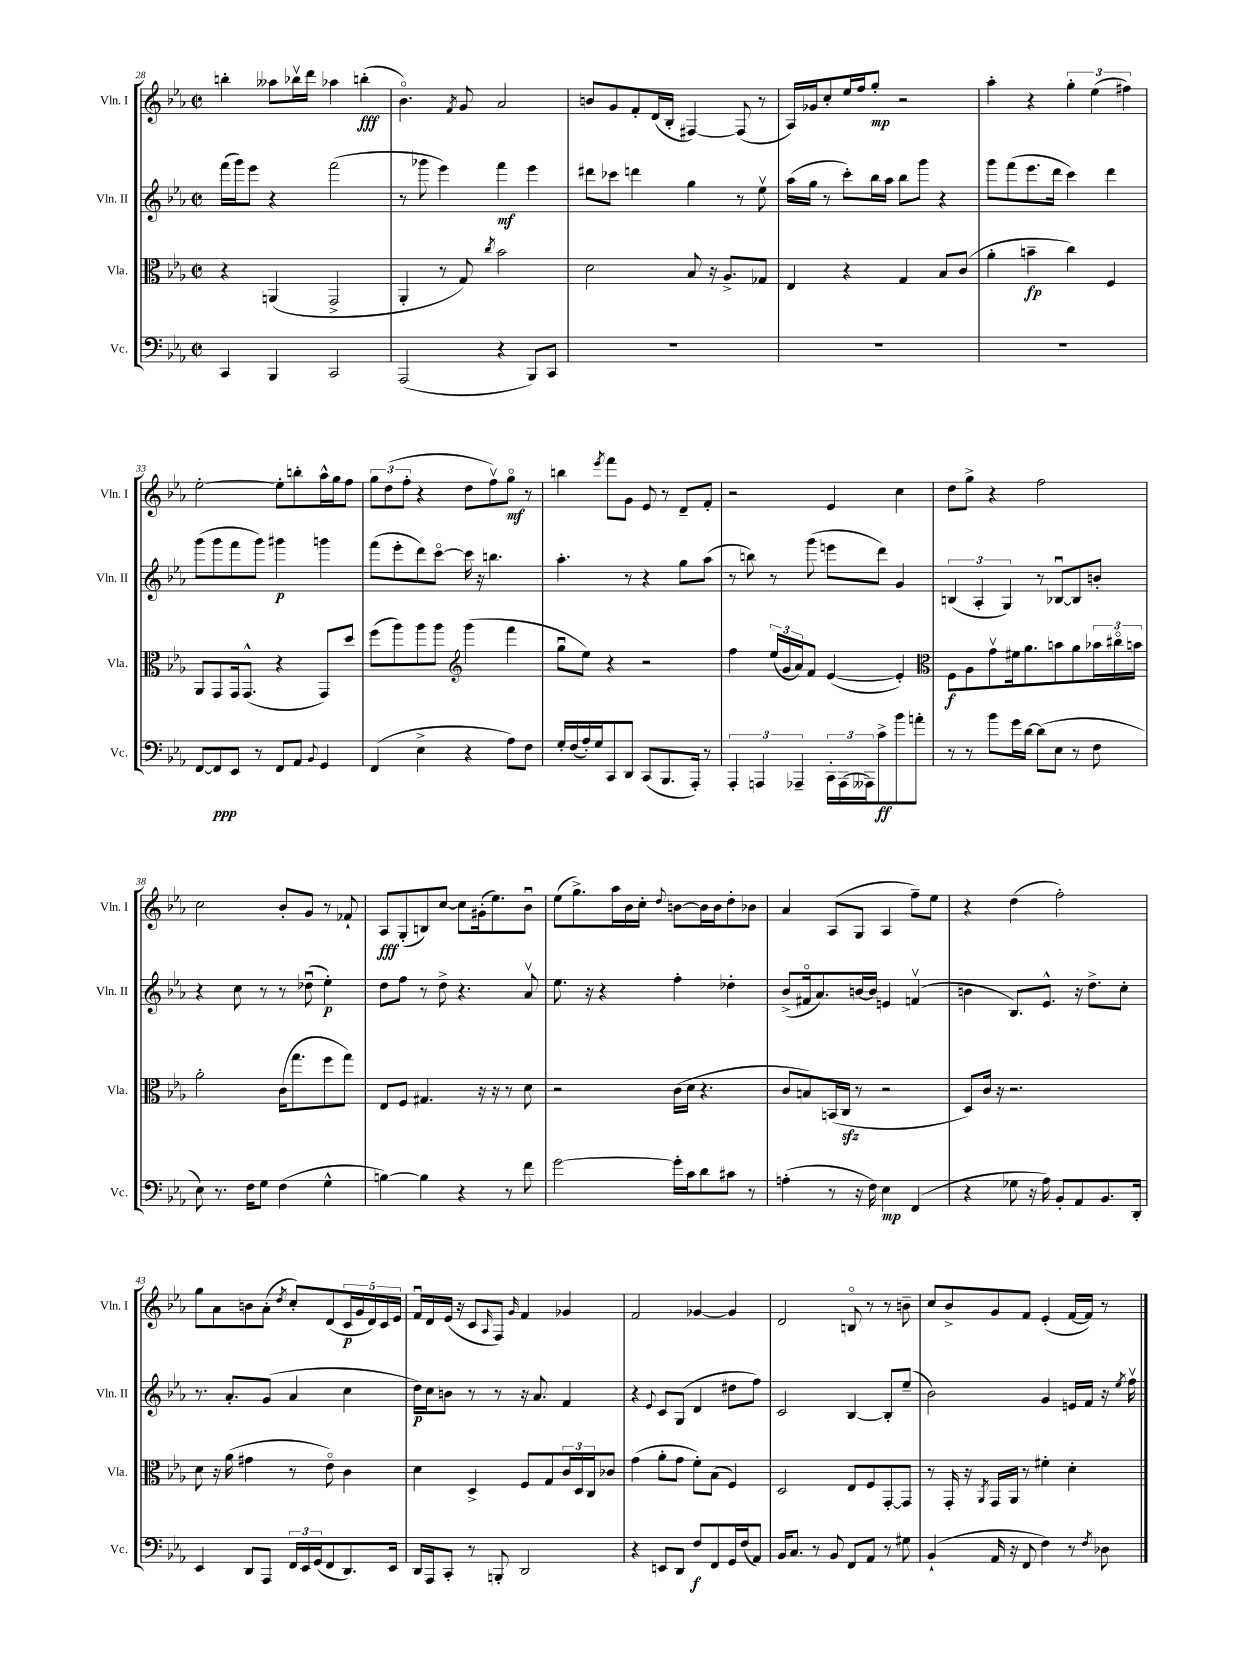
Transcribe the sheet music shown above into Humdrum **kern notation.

**kern	**dynam	**kern	**dynam	**kern	**dynam	**kern	**dynam
*part4	*part4	*part3	*part3	*part2	*part2	*part1	*part1
*staff4	*staff4	*staff3	*staff3	*staff2	*staff2	*staff1	*staff1
*I"Vc.	*	*I"Vla.	*	*I"Vln. II	*	*I"Vln. I	*
*I'Vc.	*	*I'Vla.	*	*I'Vln. II	*	*I'Vln. I	*
*clefF4	*	*clefC3	*	*clefG2	*	*clefG2	*
*k[b-e-a-]	*	*k[b-e-a-]	*	*k[b-e-a-]	*	*k[b-e-a-]	*
*M2/2	*	*M2/2	*	*M2/2	*	*M2/2	*
*met(c|)	*	*met(c|)	*	*met(c|)	*	*met(c|)	*
=28	=28	=28	=28	=28	=28	=28	=28
4CC/	.	4r	.	(16fff\LL	.	4bbn'\	.
.	.	.	.	16ggg\J)	.	.	.
.	.	.	.	8eee-\J	.	.	.
4BBB-/	.	(4AAn/	.	4r	.	8aa--X\L	.
.	.	.	.	.	.	16bb-Xv\L	.
.	.	.	.	.	.	16ddd\JJ	.
2CC/	.	2GG^/	.	(2fff\	.	4aa-X\	.
.	.	.	.	.	.	(4bbn'\	fff
=29	=29	=29	=29	=29	=29	=29	=29
(2AAA-/	.	4AA-'/	.	8r	.	4.b-\)	.
.	.	.	.	8ggg-X\	.	.	.
.	.	8r	.	4eee-\)	.	.	.
.	.	.	.	.	.	8qf/	.
.	.	8G/)	.	.	.	8g/	.
.	.	8qcc/	.	.	.	.	.
4r	.	2b-\	.	4fff\	mf	2a-/	.
8BBB-/L)	.	.	.	4eee-\	.	.	.
8CC/J	.	.	.	.	.	.	.
=30	=30	=30	=30	=30	=30	=30	=30
1r	.	2d\	.	8ddd#X\L	.	8bn/L	.
.	.	.	.	8ccc-X\J	.	8g/	.
.	.	.	.	4dddn\	.	8f'/	.
.	.	.	.	.	.	(16d/L	.
.	.	.	.	.	.	16B-'/JJ	.
.	.	8B-/	.	4gg\	.	[4F#X/)	.
.	.	16r	.	.	.	.	.
.	.	8.A-^/L	.	.	.	.	.
.	.	.	.	8r	.	(8F#/]	.
.	.	8G-X/J	.	8ee-v\	.	8r	.
=31	=31	=31	=31	=31	=31	=31	=31
1r	.	4E-/	.	(16aa-\LL	.	16A-/LL)	.
.	.	.	.	16gg\JJ	.	16g-X/J	.
.	.	.	.	8r	.	8cc'/	.
.	.	4r	.	8ccc'\L)	.	16ee-/L	.
.	.	.	.	.	.	16ff/J	.
.	.	.	.	16bb-\L	.	8gg'/J	mp
.	.	.	.	16aa-\JJ	.	.	.
.	.	4G/	.	8bb-\L	.	2r	.
.	.	.	.	8ggg\J	.	.	.
.	.	8B-/L	.	4r	.	.	.
.	.	(8c/J	.	.	.	.	.
=32	=32	=32	=32	=32	=32	=32	=32
1r	.	4a-'\	.	8ggg\L	.	4aa-'\	.
.	.	.	.	(8fff\	.	.	.
.	.	4bn~\	fp	8.eee-\	.	4r	.
.	.	.	.	16ddd\Jk	.	.	.
.	.	4cc\)	.	4ccc\)	.	6gg'\	.
.	.	.	.	.	.	(6ee-\	.
.	.	4F/	.	4ddd\	.	.	.
.	.	.	.	.	.	6ff#X\)	.
!!LO:LB:g=z
=33	=33	=33	=33	=33	=33	=33	=33
[8FF/L	.	8AA-/L	.	(8ggg\L	.	[2ee-'\	.
8FF/]	ppp	8GG/	.	8ggg\	.	.	.
8EE-/J	.	16GG/k	.	8fff\	.	.	.
.	.	(8.GG^^/J	.	.	.	.	.
8r	.	.	.	8ggg\J)	.	.	.
8FF/L	.	4r	.	4ggg#X\	p	8ee-'\L]	.
8AA-/J	.	.	.	.	.	8bbn'\	.
8qqBB-/	.	.	.	.	.	.	.
4GG/	.	8GG/L)	.	4gggn\	.	16aa-^^\L	.
.	.	.	.	.	.	16gg\J	.
.	.	8dd/J	.	.	.	8ff\J	.
=34	=34	=34	=34	=34	=34	=34	=34
(4FF/	.	(8ff\L	.	(8fff\L	.	12gg\L	.
.	.	.	.	.	.	(12dd\	.
.	.	8aa-\)	.	8eee-'\	.	.	.
.	.	.	.	.	.	12ff'\J	.
4E-^\	.	8aa-\	.	8ddd\)	.	4r	.
.	.	8aa-\J	.	[8ccc\J	.	.	.
*	*	*clefG2	*	*	*	*	*
4r	.	(4ggg\	.	16ccc\]	.	8dd\L	.
.	.	.	.	16r	.	.	.
.	.	.	.	4.bbn\	.	8ffv\)	.
8A-\L)	.	4fff\	.	.	.	8gg\J	mf
8F\J	.	.	.	.	.	8r	.
=35	=35	=35	=35	=35	=35	=35	=35
16G'/LL	.	8ggu\L	.	4.aa-'\	.	4bbn\	.
(16F/	.	.	.	.	.	.	.
16A-'/)	.	8ee-\J)	.	.	.	.	.
16G/J	.	.	.	.	.	.	.
.	.	.	.	.	.	8qeee-/	.
8CC/	.	4r	.	.	.	8fff\L	.
8DD/J	.	.	.	8r	.	8g\J	.
(8CC/L	.	2r	.	4r	.	8e-/	.
8.BBB-/	.	.	.	.	.	8r	.
.	.	.	.	8gg\L	.	8d~/L	.
16AAA-'/Jk)	.	.	.	.	.	.	.
8r	.	.	.	(8aa-\J	.	8f'/J	.
=36	=36	=36	=36	=36	=36	=36	=36
6AAA-'/	.	4ff\	.	8r	.	2r	.
.	.	.	.	8bbn\)	.	.	.
6AAAn/	.	.	.	.	.	.	.
.	.	(24ee-/LL	.	8r	.	.	.
.	.	24g/	.	.	.	.	.
6AAA-X~/	.	24a-/J)	.	.	.	.	.
.	.	8f/J	.	(8ggg\	.	.	.
24CC'\LL	.	([4e-/	.	8eeen\L	.	4e-/	.
(24AAA-\	.	.	.	.	.	.	.
24AAA--X\J)	.	.	.	.	.	.	.
8c^\	ff	.	.	8ddd\J)	.	.	.
8b-\	.	4e-'/])	.	4g/	.	4cc\	.
8an'\J	.	.	.	.	.	.	.
=37	=37	=37	=37	=37	=37	=37	=37
*	*	*clefC3	*	*	*	*	*
8r	.	8F\L	f	(6Bn/	.	8dd\L	.
8r	.	8A-\	.	.	.	8gg^\J	.
.	.	.	.	6A-'/	.	.	.
8b-\L	.	8gv\	.	.	.	4r	.
.	.	.	.	6G/)	.	.	.
16g\L	.	16f#X\k	.	.	.	.	.
[16d\JJ	.	8.a-\	.	.	.	.	.
(8d\L]	.	.	.	8r	.	2ff\	.
8E-\J	.	8bn\	.	[8B-Xu/L	.	.	.
8r	.	8a-\	.	8B-/]	.	.	.
8F\	.	24b-X\L	.	8bn'/J	.	.	.
.	.	24cc#X\	.	.	.	.	.
.	.	24bn\JJ	.	.	.	.	.
!!LO:LB:g=z
=38	=38	=38	=38	=38	=38	=38	=38
8E-\)	.	2a-'\	.	4r	.	2cc\	.
8.r	.	.	.	.	.	.	.
.	.	.	.	8cc\	.	.	.
16F\KL	.	.	.	.	.	.	.
8G\J	.	.	.	8r	.	.	.
(4F\	.	(16c\KL	.	8r	.	8b-'/L	.
.	.	8.gg\	.	.	.	.	.
.	.	.	.	(8dd-Xu\	.	8g/J	.
4G^^\	.	8ff\	.	4ee-'\)	p	8r	.
.	.	8gg\J)	.	.	.	8f-X`/	.
=39	=39	=39	=39	=39	=39	=39	=39
[4Bn\)	.	8E-/L	.	8dd\L	.	8A-/L	fff
.	.	8F/J	.	8ff\J	.	(8G'/	.
4B\]	.	4.G#X/	.	8r	.	8Bn/)	.
.	.	.	.	8dd^\	.	[8cc/J	.
4r	.	.	.	4.r	.	8cc\L]	.
.	.	16r	.	.	.	(16g#X'\k	.
.	.	16r	.	.	.	8.ee-\)	.
8r	.	8r	.	.	.	.	.
8f\	.	8d\	.	8a-v/	.	8b-u\J	.
=40	=40	=40	=40	=40	=40	=40	=40
[2g\	.	2r	.	8.ee-\	.	(8ee-\L	.
.	.	.	.	.	.	8.gg^\)	.
.	.	.	.	16r	.	.	.
.	.	.	.	4r	.	.	.
.	.	.	.	.	.	16aa-\L	.
.	.	.	.	.	.	16b-\	.
.	.	.	.	.	.	16cc'\JJ	.
.	.	.	.	.	.	8qqdd/	.
16g'\LL]	.	(16c\LL	.	4ff'\	.	[8bn\L	.
16c\J	.	16d\JJ	.	.	.	.	.
8d\	.	4.r	.	.	.	16b\L]	.
.	.	.	.	.	.	16b\J	.
8c#X\J	.	.	.	4dd-X'\	.	8dd'\	.
8r	.	.	.	.	.	8b-X\J	.
=41	=41	=41	=41	=41	=41	=41	=41
(4An'\	.	8c/L	.	(8b-^/L	.	4a-/	.
.	.	8Bn/)	.	16f#X/k	.	.	.
.	.	.	.	8.a-/)	.	.	.
8r	.	(16BBn/L	.	.	.	(8A-/L	.
.	.	16Czz/JJ	.	.	.	.	.
16r	.	8r	.	[16bn/L	.	8G/J	.
16F\)	.	.	.	16b/JJ]	.	.	.
4E-\	mp	2r	.	4en/	.	4A-/	.
(4FF/	.	.	.	(4fnv/	.	8ff~\L)	.
.	.	.	.	.	.	8ee-\J	.
=42	=42	=42	=42	=42	=42	=42	=42
4r	.	8D/L)	.	4bn\	.	4r	.
.	.	16c/Jk	.	.	.	.	.
.	.	16r	.	.	.	.	.
8G-X\	.	2.r	.	8.B-/L)	.	(4dd\	.
16r	.	.	.	.	.	.	.
16A-\)	.	.	.	8.e-^^/J	.	.	.
8BB-'/L	.	.	.	.	.	2ff'\)	.
8AA-/	.	.	.	16r	.	.	.
.	.	.	.	8.dd^\L	.	.	.
8.BB-/	.	.	.	.	.	.	.
.	.	.	.	8cc'\J	.	.	.
16DD'/Jk	.	.	.	.	.	.	.
!!LO:LB:g=z
=43	=43	=43	=43	=43	=43	=43	=43
4EE-/	.	8d\	.	8.r	.	8gg\L	.
.	.	16r	.	.	.	8a-\	.
.	.	(16a-\	.	8.a-'/L	.	.	.
8DD/L	.	4g#X\	.	.	.	8bn\	.
8AAA-/J	.	.	.	(8g/J	.	(8a-'\J	.
.	.	.	.	.	.	8qdd/	.
24FF/LL	.	8r	.	4a-/	.	8cc'/L)	.
24EE-/	.	.	.	.	.	.	.
(24GG/J	.	.	.	.	.	.	.
8FF/	.	8e-\)	.	.	.	(8d/	.
8.DD/)	.	4c\	.	4cc\	.	20c/L	p
.	.	.	.	.	.	20g/	.
.	.	.	.	.	.	20d/)	.
.	.	.	.	.	.	20c/	.
16EE-/Jk	.	.	.	.	.	.	.
.	.	.	.	.	.	20e-/JJ	.
=44	=44	=44	=44	=44	=44	=44	=44
16DD/LL	.	4d\	.	16dd\LL)	p	16fu/LL	.
16AAA-/J	.	.	.	16cc\J	.	16d/	.
8CC'/J	.	.	.	8bn\J	.	(16e-/JJ	.
.	.	.	.	.	.	16r	.
8r	.	4D^/	.	8r	.	8c/L	.
.	.	.	.	.	.	16qqA-/	.
8BBBn'/	.	.	.	8r	.	8F/J)	.
.	.	.	.	.	.	16qqg/	.
2DD/	.	8F/L	.	16r	.	4f/	.
.	.	.	.	8.a-/	.	.	.
.	.	8G/	.	.	.	.	.
.	.	24c/L	.	4f/	.	4g-X/	.
.	.	24D/	.	.	.	.	.
.	.	24C/J	.	.	.	.	.
.	.	8c-X/J	.	.	.	.	.
=45	=45	=45	=45	=45	=45	=45	=45
4r	.	(4g\	.	4r	.	2f/	.
.	.	.	.	8qqe-/	.	.	.
8EEn/L	.	8a-'\L	.	8c/L	.	.	.
8DD/J	.	8g\J	.	(8G/J	.	.	.
8F/L	f	8f'\L)	.	4d/	.	[4g-X/	.
8FF/	.	(8B-\J	.	.	.	.	.
16GG/L	.	4F/)	.	8dd#X\L	.	4g-/]	.
(16F/J	.	.	.	.	.	.	.
8AA-/J)	.	.	.	8ff\J)	.	.	.
=46	=46	=46	=46	=46	=46	=46	=46
16BB-/KL	.	2D/	.	2c/	.	2d/	.
8.C/J	.	.	.	.	.	.	.
8r	.	.	.	.	.	.	.
8BB-/	.	.	.	.	.	.	.
8FF/L	.	8E-/L	.	[4B-/	.	8Bn/	.
8AA-/J	.	8F/	.	.	.	8r	.
8r	.	[8GG'/	.	8B-'/L]	.	8r	.
8G#X\	.	8GG/J]	.	(8ee-~/J	.	8bn~\	.
=47	=47	=47	=47	=47	=47	=47	=47
(4BB-`/	.	8r	.	2b-\)	.	8cc/L	.
.	.	16GG'/	.	.	.	8b-^/	.
.	.	16r	.	.	.	.	.
.	.	8qAA-/	.	.	.	.	.
16AA-/	.	16GG/LL	.	.	.	8g/	.
16r	.	16AA-/JJ	.	.	.	.	.
8FF/	.	8r	.	.	.	8f/J	.
4F\)	.	4f#X'\	.	4g/	.	(4e-'/	.
8r	.	4d'\	.	16en/LL	.	[16f/LL	.
.	.	.	.	16f/JJ	.	16f/JJ])	.
8qF/	.	.	.	.	.	.	.
8D-X\	.	.	.	16r	.	8r	.
.	.	.	.	8qee-/	.	.	.
.	.	.	.	16ffv\	.	.	.
==	==	==	==	==	==	==	==
*-	*-	*-	*-	*-	*-	*-	*-
